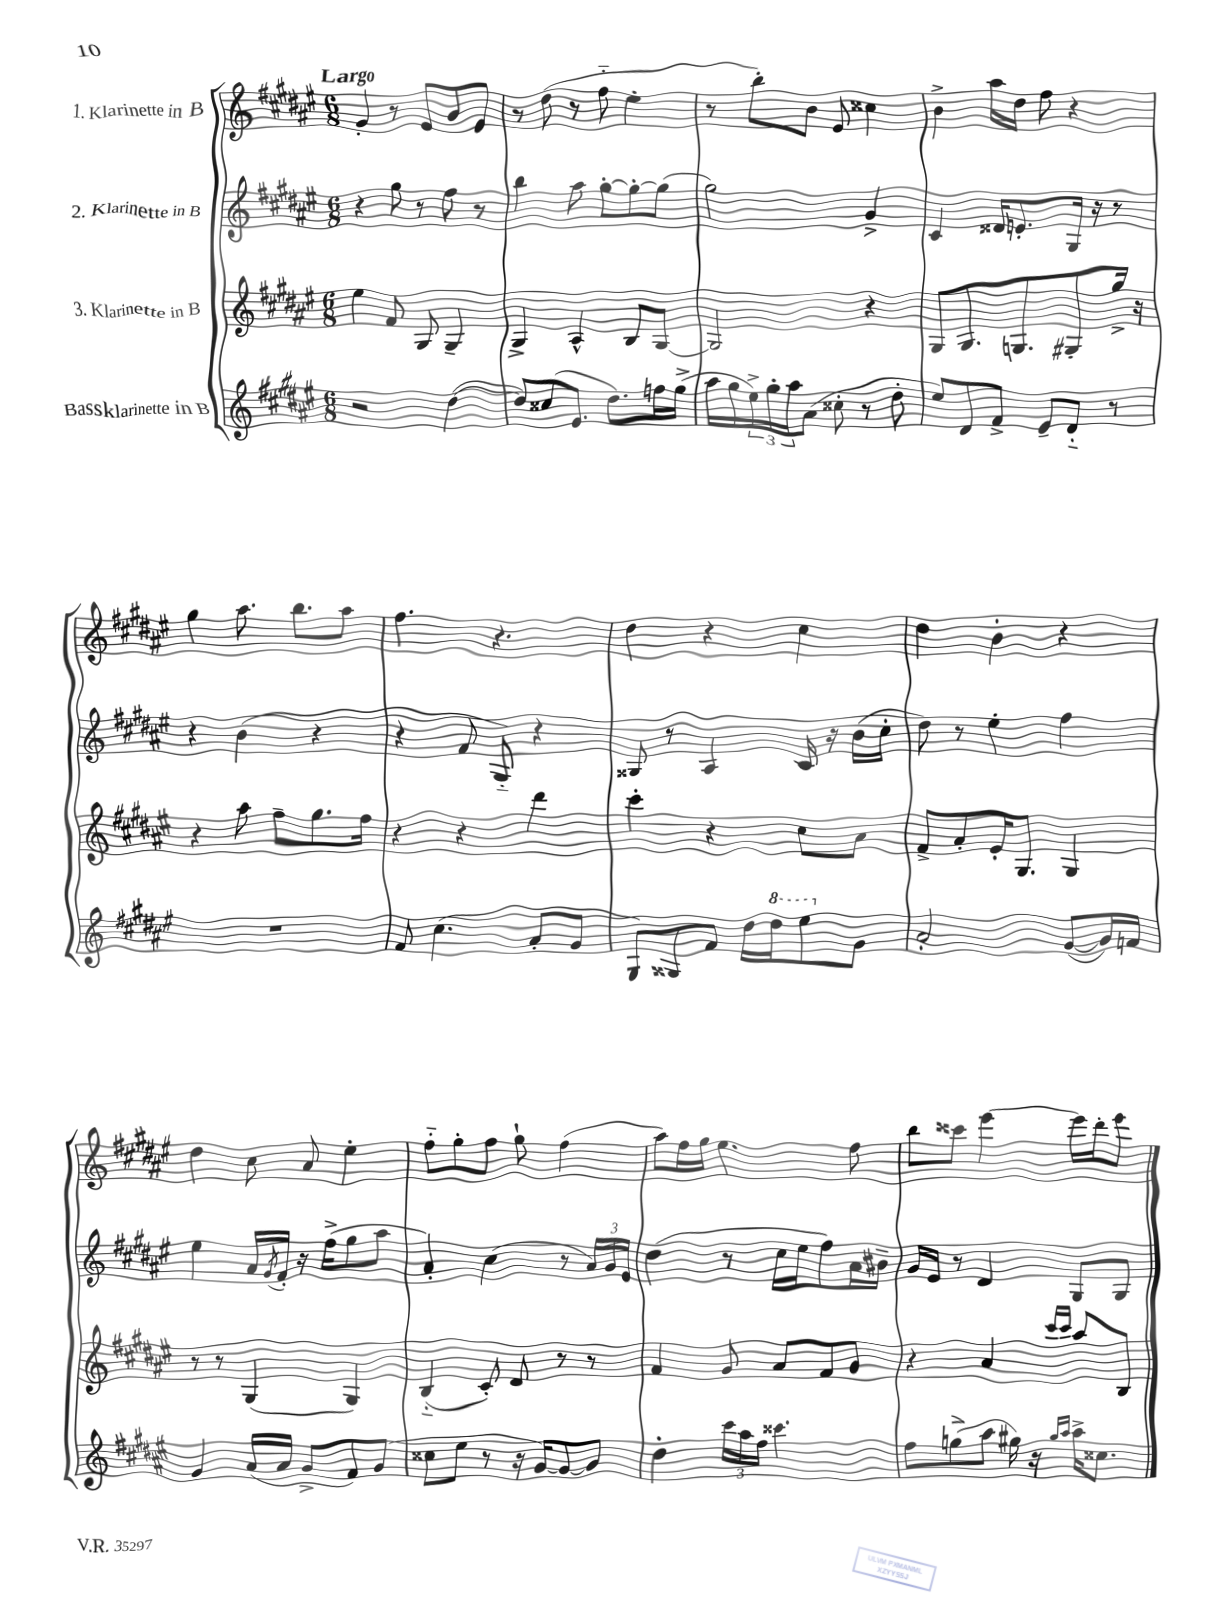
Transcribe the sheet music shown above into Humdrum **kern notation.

**kern	**kern	**kern	**kern
*staff4	*staff3	*staff2	*staff1
*clefG2	*clefG2	*clefG2	*clefG2
*k[f#c#g#d#a#e#]	*k[f#c#g#d#a#e#]	*k[f#c#g#d#a#e#]	*k[f#c#g#d#a#e#]
*M6/8	*M6/8	*M6/8	*M6/8
2r	4ee#	4r	4g#'
.	8f#	8gg#	8r
.	8G#	8r	8e#
([4dd#	4G#~	8ff#	8b
.	.	8r	8e#
=	=	=	=
8dd#])	4G#^	4bb	8r
(8cc##	.	.	(8dd#
8.e#	4A#^^	8aa#	8r
.	.	[8gg#'	8ff#'~
8.dd#)	.	.	.
.	8B	8gg#'_	4ee#'
16ff	[8G#	(8gg#]	.
(16gg#^	.	.	.
=	=	=	=
16aa#	2G#]	2gg#)	8r
16gg#	.	.	.
24ee#^)	.	.	8bb')
24gg#'	.	.	.
24aa#	.	.	.
(8a#	.	.	8b
8cc##'	.	.	8e#
8r	4r	4g#^	4cc##
8dd#'	.	.	.
=	=	=	=
8ee#)	8G#	4c#	4b^
8d#	8.G#	.	.
8f#^	.	16d##	16aa#
.	8.G	8.e'	16dd#
8e#~	.	.	8ff#
8d#'~	8G#'	16G#	4r
.	.	16r	.
8r	16gg#^	8r	.
.	16r	.	.
=	=	=	=
2.r	4r	4r	4gg#
.	8aa#	(4b	8.aa#
.	8ff#~	.	.
.	.	.	8.bb
.	8.gg#	4r	.
.	.	.	8aa#
.	16ff#	.	.
=	=	=	=
8f#	4r	4r	4.ff#
(4.cc#	.	.	.
.	4r	8f#	.
.	.	8G#'~)	4.r
8a#'	4ddd#	4r	.
8g#	.	.	.
=	=	=	=
8G#)	4ccc#'	8G##	4dd#
8G##	.	8r	.
8f#	4r	4A#	4r
16dd#	.	.	.
16ddd#	.	.	.
8eee#	8cc#	16c#	4cc#
.	.	16r	.
8g#	8a#	(16b	.
.	.	16cc#'	.
=	=	=	=
2a#'	8f#^	8dd#)	4dd#
.	8a#'	8r	.
.	16e#'	4ee#'	4b'
.	8.G#	.	.
([8g#	4G#	4ff#	4r
16g#])	.	.	.
16f	.	.	.
=	=	=	=
4g#	8r	4ee#	4dd#
.	8r	.	.
(16a#	(4G#	16a#	8cc#
.	.	8qg#	.
16a#	.	16f#'	.
8g#^	.	16r	8a#
.	.	(16ff#^	.
8f#)	4G#)	8gg#	4ee#'
(8g#	.	8aa#	.
=	=	=	=
8cc##	(4B'~	4a#')	8ff#'~
8ee#	.	.	8gg#'
8r	8c#')	(4cc#	8ff#
16r	8d#	.	8gg#`
[16g#)	.	.	.
8g#_	8r	8r	(4ff#
8g#]	8r	24a#)	.
.	.	24g#	.
.	.	24e#	.
=	=	=	=
4dd#'	4f#	(4dd#	8aa#)
.	.	.	16ff#
.	.	.	16gg#
24ccc#	8g#	8r	4.ee#
24aa#	.	.	.
24ff#	.	.	.
4.ccc##	8a#	16cc#	.
.	.	16ee#	.
.	8f#	8ff#)	.
.	8g#	16a#	8ff#
.	.	16b#~	.
=	=	=	=
8ff#	4r	16g#	8bb
.	.	16e#	.
(8gg^	.	8r	8ccc##
8aa#	4a#	4d#	[4eee#
16gg#)	.	.	.
16r	.	.	.
16qqgg#	16qqccc#	.	.
16qqaa#	16qqccc#	.	.
16aa#^	8aa#	8G#	16eee#]
8.cc##	.	.	16ddd#'
.	8B	8G#	8eee#
==	==	==	==
*-	*-	*-	*-
